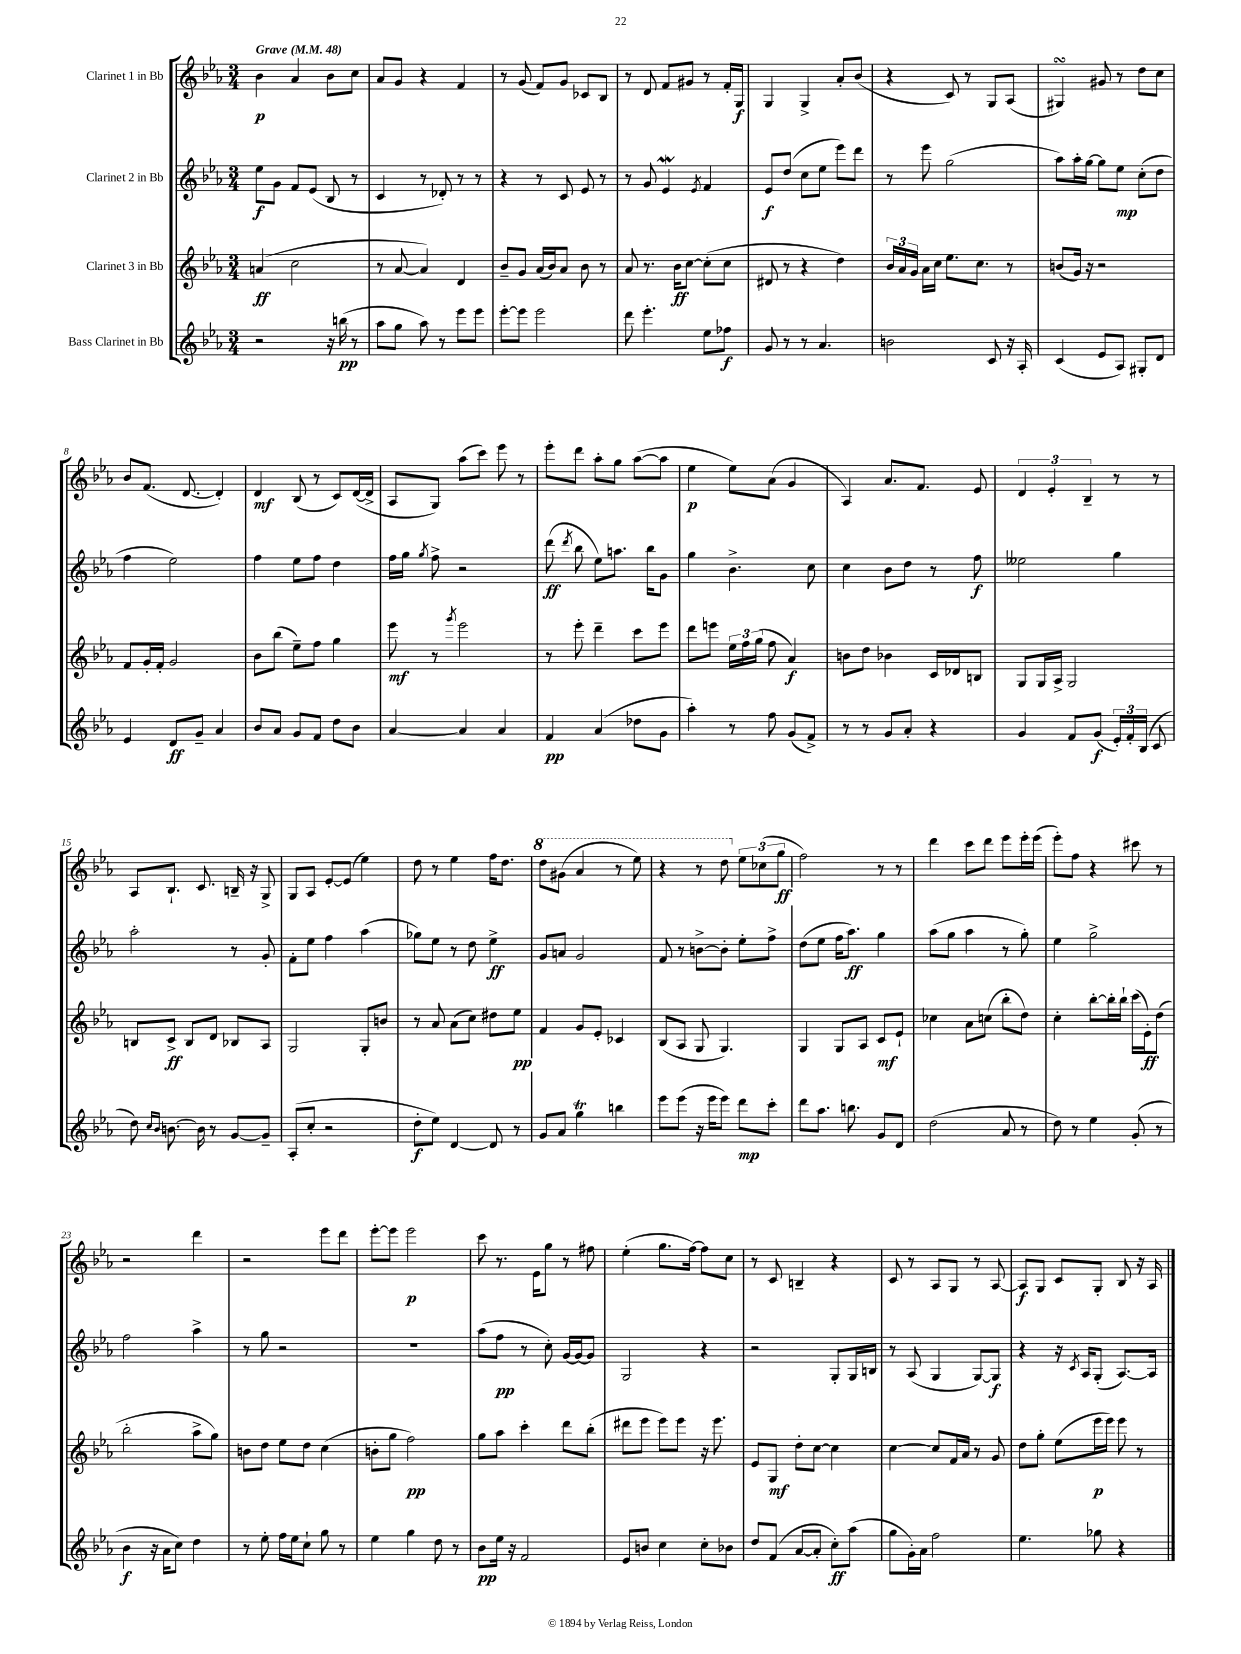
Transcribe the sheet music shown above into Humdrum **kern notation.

**kern	**dynam	**kern	**dynam	**kern	**dynam	**kern	**dynam
*part4	*part4	*part3	*part3	*part2	*part2	*part1	*part1
*staff4	*staff4	*staff3	*staff3	*staff2	*staff2	*staff1	*staff1
*I"Bass Clarinet in Bb	*	*I"Clarinet 3 in Bb	*	*I"Clarinet 2 in Bb	*	*I"Clarinet 1 in Bb	*
*clefG2	*	*clefG2	*	*clefG2	*	*clefG2	*
*k[b-e-a-]	*	*k[b-e-a-]	*	*k[b-e-a-]	*	*k[b-e-a-]	*
*M3/4	*	*M3/4	*	*M3/4	*	*M3/4	*
*MM48	*	*MM48	*	*MM48	*	*MM48	*
=1	=1	=1	=1	=1	=1	=1	=1
!	!	!	!	!	!	!LO:TX:a:B:t=Grave	!
2r	.	(4an/	ff	8ee-\L	f	4b-\	p
.	.	.	.	8g\J	.	.	.
.	.	2cc\	.	8f/L	.	4a-/	.
.	.	.	.	(8e-/J	.	.	.
16r	.	.	.	8B-/	.	8b-\L	.
(16bbn\	pp	.	.	.	.	.	.
8r	.	.	.	8r	.	8cc\J	.
=2	=2	=2	=2	=2	=2	=2	=2
8aa-\L	.	8r	.	4c/	.	8a-/L	.
8gg\J	.	[8a-/	.	.	.	8g/J	.
8aa-\)	.	4a-/])	.	8r	.	4r	.
8r	.	.	.	8d-X'/)	.	.	.
8eee-\L	.	4d/	.	8r	.	4f/	.
8eee-\J	.	.	.	8r	.	.	.
=3	=3	=3	=3	=3	=3	=3	=3
[8eee-'\L	.	8b-~/L	.	4r	.	8r	.
8eee-\J]	.	8g/J	.	.	.	(8g/	.
2eee-\	.	(16a-/LL	.	8r	.	8f/L)	.
.	.	16b-/J)	.	.	.	.	.
.	.	8a-/J	.	8c/	.	8g/J	.
.	.	8b-\	.	8e-/	.	8c-X/L	.
.	.	8r	.	8r	.	8B-/J	.
=4	=4	=4	=4	=4	=4	=4	=4
8ddd\	.	8a-/	.	8r	.	8r	.
4.eee-'\	.	8.r	.	8g/	.	8d/	.
.	.	.	.	4e-w/	.	8f/L	.
.	.	16b-\KL	ff	.	.	.	.
.	.	[8cc\J	.	.	.	8g#X/J	.
.	.	.	.	8qe-/	.	.	.
8ee-\L	.	(8cc'\L]	.	4f/	.	8r	.
8ff-X\J	f	8cc\J	.	.	.	16f'/LL	.
.	.	.	.	.	.	16G/JJ	f
=5	=5	=5	=5	=5	=5	=5	=5
8g/	.	8d#X/	.	8e-/L	f	4G/	.
8r	.	8r	.	(8dd/J	.	.	.
8r	.	4r	.	8cc\L	.	4G^/	.
4.a-/	.	.	.	8ee-\J	.	.	.
.	.	4dd\)	.	8eee-\L)	.	8a-'/L	.
.	.	.	.	8ddd\J	.	(8b-/J	.
=6	=6	=6	=6	=6	=6	=6	=6
2bn\	.	24b-/LL	.	8r	.	4r	.
.	.	24a-/	.	.	.	.	.
.	.	24g/JJ	.	.	.	.	.
.	.	16a-\LL	.	8eee-\	.	.	.
.	.	16cc\JJ	.	.	.	.	.
.	.	8.ee-\L	.	(2gg\	.	8c/)	.
.	.	.	.	.	.	8r	.
.	.	8.cc\J	.	.	.	.	.
8c/	.	.	.	.	.	8G/L	.
16r	.	8r	.	.	.	(8A-/J	.
16A-'/	.	.	.	.	.	.	.
=7	=7	=7	=7	=7	=7	=7	=7
(4c/	.	(8bn/L	.	8aa-\L)	.	4G#XsSsS/)	.
.	.	16g/Jk)	.	16aa-'\L	.	.	.
.	.	16r	.	[16gg\JJ	.	.	.
8e-/L	.	2r	.	8gg\L]	.	8g#X/	.
8A-/J)	.	.	.	8ee-\J	mp	8r	.
8G#X'/L	.	.	.	(8cc'\L	.	8dd\L	.
8d/J	.	.	.	8dd\J	.	8cc\J	.
!!LO:LB:g=z
=8	=8	=8	=8	=8	=8	=8	=8
4e-/	.	8f/L	.	4ff\	.	8b-/L	.
.	.	16g'/L	.	.	.	(8.f/J	.
.	.	16f'/JJ	.	.	.	.	.
8d/L	ff	2g/	.	2ee-\)	.	.	.
.	.	.	.	.	.	[8.d/	.
8g~/J	.	.	.	.	.	.	.
4a-/	.	.	.	.	.	4d'/])	.
=9	=9	=9	=9	=9	=9	=9	=9
8b-/L	.	8b-\L	.	4ff\	.	4d/	mf
8a-/J	.	(8bb-\J	.	.	.	.	.
8g/L	.	8ee-~\L)	.	8ee-\L	.	(8B-/	.
8f/J	.	8ff\J	.	8ff\J	.	8r	.
8dd\L	.	4gg\	.	4dd\	.	8c/L)	.
8b-\J	.	.	.	.	.	([16d/L	.
.	.	.	.	.	.	16d^/JJ]	.
=10	=10	=10	=10	=10	=10	=10	=10
[4a-/	.	8eee-\	mf	16ff\LL	.	8A-/L	.
.	.	.	.	16gg\JJ	.	.	.
.	.	.	.	8qgg/	.	.	.
.	.	8r	.	8ff^\	.	8G/J)	.
.	.	8qggg/	.	.	.	.	.
4a-/]	.	2eee-\	.	2r	.	(8aa-\L	.
.	.	.	.	.	.	8ccc\J)	.
4a-/	.	.	.	.	.	8eee-\	.
.	.	.	.	.	.	8r	.
=11	=11	=11	=11	=11	=11	=11	=11
4f/	pp	8r	.	(8ddd\	ff	8eee-'\L	.
.	.	.	.	8qddd/	.	.	.
.	.	8eee-'\	.	8bb-\	.	8ddd\J	.
(4a-/	.	4ddd~\	.	8ee-\L)	.	8aa-'\L	.
.	.	.	.	8.aan\J	.	8gg\J	.
8dd-X\L	.	8ccc\L	.	.	.	([8aa-\L	.
.	.	.	.	16bb-\KL	.	.	.
8g\J	.	8eee-\J	.	8g\J	.	8aa-\J]	.
=12	=12	=12	=12	=12	=12	=12	=12
4aa-'\)	.	8ddd\L	.	4gg\	.	4ee-\	p
.	.	8eeen\J	.	.	.	.	.
8r	.	24ee-\LL	.	4.b-^\	.	8ee-\L)	.
.	.	24ff\	.	.	.	.	.
.	.	(24gg\JJ	.	.	.	.	.
8ff\	.	8ff\	.	.	.	(8a-\J	.
(8g/L	.	4a-/)	f	.	.	4g/	.
8f^/J)	.	.	.	8cc\	.	.	.
=13	=13	=13	=13	=13	=13	=13	=13
8r	.	8bn\L	.	4cc\	.	4A-/)	.
8r	.	8dd\J	.	.	.	.	.
8g/L	.	4b-X\	.	8b-\L	.	8.a-/L	.
8a-'/J	.	.	.	8dd\J	.	.	.
.	.	.	.	.	.	8.f/J	.
4r	.	16c/LL	.	8r	.	.	.
.	.	16d-X/J	.	.	.	.	.
.	.	8Bn/J	.	8ff\	f	8e-/	.
=14	=14	=14	=14	=14	=14	=14	=14
4g/	.	8G/L	.	2ee--X\	.	6d/	.
.	.	16G/L	.	.	.	.	.
.	.	.	.	.	.	6e-'/	.
.	.	16A-^/JJ	.	.	.	.	.
8f/L	.	2G/	.	.	.	.	.
.	.	.	.	.	.	6B-~/	.
(8g/J	f	.	.	.	.	.	.
24e-'/LL)	.	.	.	4gg\	.	8r	.
24f'/	.	.	.	.	.	.	.
(24B-/JJ	.	.	.	.	.	.	.
8c/	.	.	.	.	.	8r	.
!!LO:LB:g=z
=15	=15	=15	=15	=15	=15	=15	=15
8dd\)	.	8Bn/L	.	2aa-'\	.	8A-/L	.
16qqcc/LL	.	.	.	.	.	.	.
16qqb-/JJ	.	.	.	.	.	.	.
[8.bn\	.	8c^/J	ff	.	.	8.B-`/J	.
.	.	8B/L	.	.	.	.	.
16b\]	.	.	.	.	.	8.c/	.
8r	.	8d/J	.	.	.	.	.
[8g/L	.	8B-X/L	.	8r	.	16Bn~/	.
.	.	.	.	.	.	16r	.
8g~/J]	.	8A-/J	.	8g'/	.	8G^/	.
=16	=16	=16	=16	=16	=16	=16	=16
(8A-'/L	.	2G/	.	8f'\L	.	8G/L	.
8cc'/J	.	.	.	8ee-\J	.	8A-/J	.
2r	.	.	.	4ff\	.	[8e-'/L	.
.	.	.	.	.	.	(8e-/J]	.
.	.	8G'/L	.	(4aa-\	.	4ee-\)	.
.	.	8bn/J	.	.	.	.	.
=17	=17	=17	=17	=17	=17	=17	=17
8dd'\L	f	8r	.	8gg-X\L)	.	8dd\	.
8ee-\J)	.	8a-/	.	8ee-\J	.	8r	.
[4d/	.	(8a-\L	.	8r	.	4ee-\	.
.	.	8cc\J)	.	8dd\	.	.	.
8d/]	.	8dd#X\L	.	4ee-^\	ff	16ff\KL	.
.	.	.	.	.	.	8.dd\J	.
8r	.	8ee-\J	pp	.	.	.	.
=18	=18	=18	=18	=18	=18	=18	=18
*	*	*	*	*	*	*8va	*
8g/L	.	4f/	.	8g/L	.	8ddd\L	.
8a-/J	.	.	.	8an/J	.	(8gg#X\J	.
4ggt\	.	8g/L	.	2g/	.	4aa-/	.
.	.	8e-'/J	.	.	.	.	.
4bbn\	.	4c-X/	.	.	.	8r	.
.	.	.	.	.	.	8eee-\)	.
=19	=19	=19	=19	=19	=19	=19	=19
8eee-\L	.	(8B-/L	.	8f/	.	4r	.
(8eee-\J	.	8A-/J	.	8r	.	.	.
16r	.	8G/	.	[8bn^\L	.	8r	.
16eee-\KL	.	.	.	.	.	.	.
8eee-\J)	.	4.G/)	.	8b'\J]	.	8ddd\	.
*	*	*	*	*	*	*X8va	*
8ddd\L	mp	.	.	8ee-'\L	.	12ee-\L	.
.	.	.	.	.	.	(12cc-X\	.
8ccc'\J	.	.	.	8ff^\J	.	.	.
.	.	.	.	.	.	12gg\J	ff
=20	=20	=20	=20	=20	=20	=20	=20
8ddd\L	.	4G/	.	(8dd\L	.	2ff\)	.
8.aa-\J	.	.	.	8ee-\J	.	.	.
.	.	8G/L	.	16ff\KL	.	.	.
8.bbn\	.	.	.	8.aa-\J)	ff	.	.
.	.	8A-/J	.	.	.	.	.
8g/L	.	8c/L	mf	4gg\	.	8r	.
8d/J	.	8e-`/J	.	.	.	8r	.
=21	=21	=21	=21	=21	=21	=21	=21
(2dd\	.	4cc-X\	.	(8aa-\L	.	4ddd\	.
.	.	.	.	8gg\J	.	.	.
.	.	8a-\L	.	4aa-\	.	8ccc\L	.
.	.	(8ccn\J	.	.	.	8ddd\J	.
8a-/	.	8bb-'\L	.	8r	.	8eee-\L	.
8r	.	8dd\J)	.	8gg'\)	.	16eee-'\L	.
.	.	.	.	.	.	(16eee-\JJ	.
=22	=22	=22	=22	=22	=22	=22	=22
8dd\)	.	4cc'\	.	4ee-\	.	8eee-'\L)	.
8r	.	.	.	.	.	8ff\J	.
4ee-\	.	[8bb-'\L	.	2gg^\	.	4r	.
.	.	16bb-'\L]	.	.	.	.	.
.	.	16bb-`\JJ	.	.	.	.	.
(8g'/	.	(16ccc\LL	.	.	.	8ccc#X\	.
.	.	16e-'\J)	ff	.	.	.	.
8r	.	(8dd\J	.	.	.	8r	.
!!LO:LB:g=z
=23	=23	=23	=23	=23	=23	=23	=23
4b-\	f	2bb-'\	.	2ff\	.	2r	.
16r	.	.	.	.	.	.	.
16a-\KL	.	.	.	.	.	.	.
8cc\J)	.	.	.	.	.	.	.
4dd\	.	8aa-^\L	.	4aa-^\	.	4ddd\	.
.	.	8gg\J)	.	.	.	.	.
=24	=24	=24	=24	=24	=24	=24	=24
8r	.	8bn\L	.	8r	.	2r	.
8ee-'\	.	8dd\J	.	8gg\	.	.	.
16ff\LL	.	8ee-\L	.	2r	.	.	.
16ee-\J	.	.	.	.	.	.	.
8cc`\J	.	8dd\J	.	.	.	.	.
8gg\	.	(4cc\	.	.	.	8eee-\L	.
8r	.	.	.	.	.	8ddd\J	.
=25	=25	=25	=25	=25	=25	=25	=25
4ee-\	.	8bn'\L	.	2.r	.	[8eee-'\L	.
.	.	8gg\J	.	.	.	8eee-\J]	.
4gg\	.	2ff\)	pp	.	.	2eee-\	p
8dd\	.	.	.	.	.	.	.
8r	.	.	.	.	.	.	.
=26	=26	=26	=26	=26	=26	=26	=26
8b-\L	pp	8gg\L	.	(8aa-\L	.	8ccc\	.
16ee-\Jk	.	8aa-\J	.	8ff\J	pp	8.r	.
16r	.	.	.	.	.	.	.
2f/	.	4ccc'\	.	8r	.	.	.
.	.	.	.	.	.	16e-\KL	.
.	.	.	.	8cc'\)	.	8gg\J	.
.	.	8ddd\L	.	[16g/LL	.	8r	.
.	.	.	.	16g/J_	.	.	.
.	.	(8bb-'\J	.	8g/J]	.	8ff#X\	.
=27	=27	=27	=27	=27	=27	=27	=27
8e-/L	.	8ddd#X\L	.	2G/	.	(4ee-'\	.
8bn/J	.	8eee-\J	.	.	.	.	.
4cc\	.	8eee-\L)	.	.	.	8.gg\L	.
.	.	8eee-\J	.	.	.	.	.
.	.	.	.	.	.	[16ff\Jk)	.
8cc'\L	.	16r	.	4r	.	8ff\L]	.
.	.	8.eee-\	.	.	.	.	.
8b-X\J	.	.	.	.	.	8cc\J	.
=28	=28	=28	=28	=28	=28	=28	=28
8dd/L	.	8e-/L	.	2r	.	8r	.
(8f/J	.	8G/J	mf	.	.	8c/	.
[8a-/L	.	8dd'\L	.	.	.	4Bn~/	.
8a-'/J]	.	[8cc\J	.	.	.	.	.
8cc'\L)	ff	4cc\]	.	8G'/L	.	4r	.
(8aa-\J	.	.	.	16G/L	.	.	.
.	.	.	.	16Bn/JJ	.	.	.
=29	=29	=29	=29	=29	=29	=29	=29
8gg\L	.	[4cc\	.	8r	.	8c/	.
16g'\L)	.	.	.	(8A-/	.	8r	.
16a-\JJ	.	.	.	.	.	.	.
2ff\	.	8cc/L]	.	4G/	.	8A-/L	.
.	.	16f/L	.	.	.	8G/J	.
.	.	16a-/JJ	.	.	.	.	.
.	.	8r	.	[8G/L)	.	8r	.
.	.	8g/	.	8G/J]	f	[8A-/	.
=30	=30	=30	=30	=30	=30	=30	=30
4.ee-\	.	8dd\L	.	4r	.	8A-/L]	f
.	.	8gg'\J	.	.	.	8G/J	.
.	.	(8ee-\L	.	16r	.	8c/L	.
.	.	.	.	8qc/	.	.	.
.	.	.	.	16A-/KL	.	.	.
8gg-X\	.	16eee-\L	p	(8G'/J	.	8G'/J	.
.	.	16eee-\JJ)	.	.	.	.	.
4r	.	8eee-\	.	[8.A-/L)	.	8B-/	.
.	.	8r	.	.	.	16r	.
.	.	.	.	16A-/Jk]	.	16A-/	.
==	==	==	==	==	==	==	==
*-	*-	*-	*-	*-	*-	*-	*-
